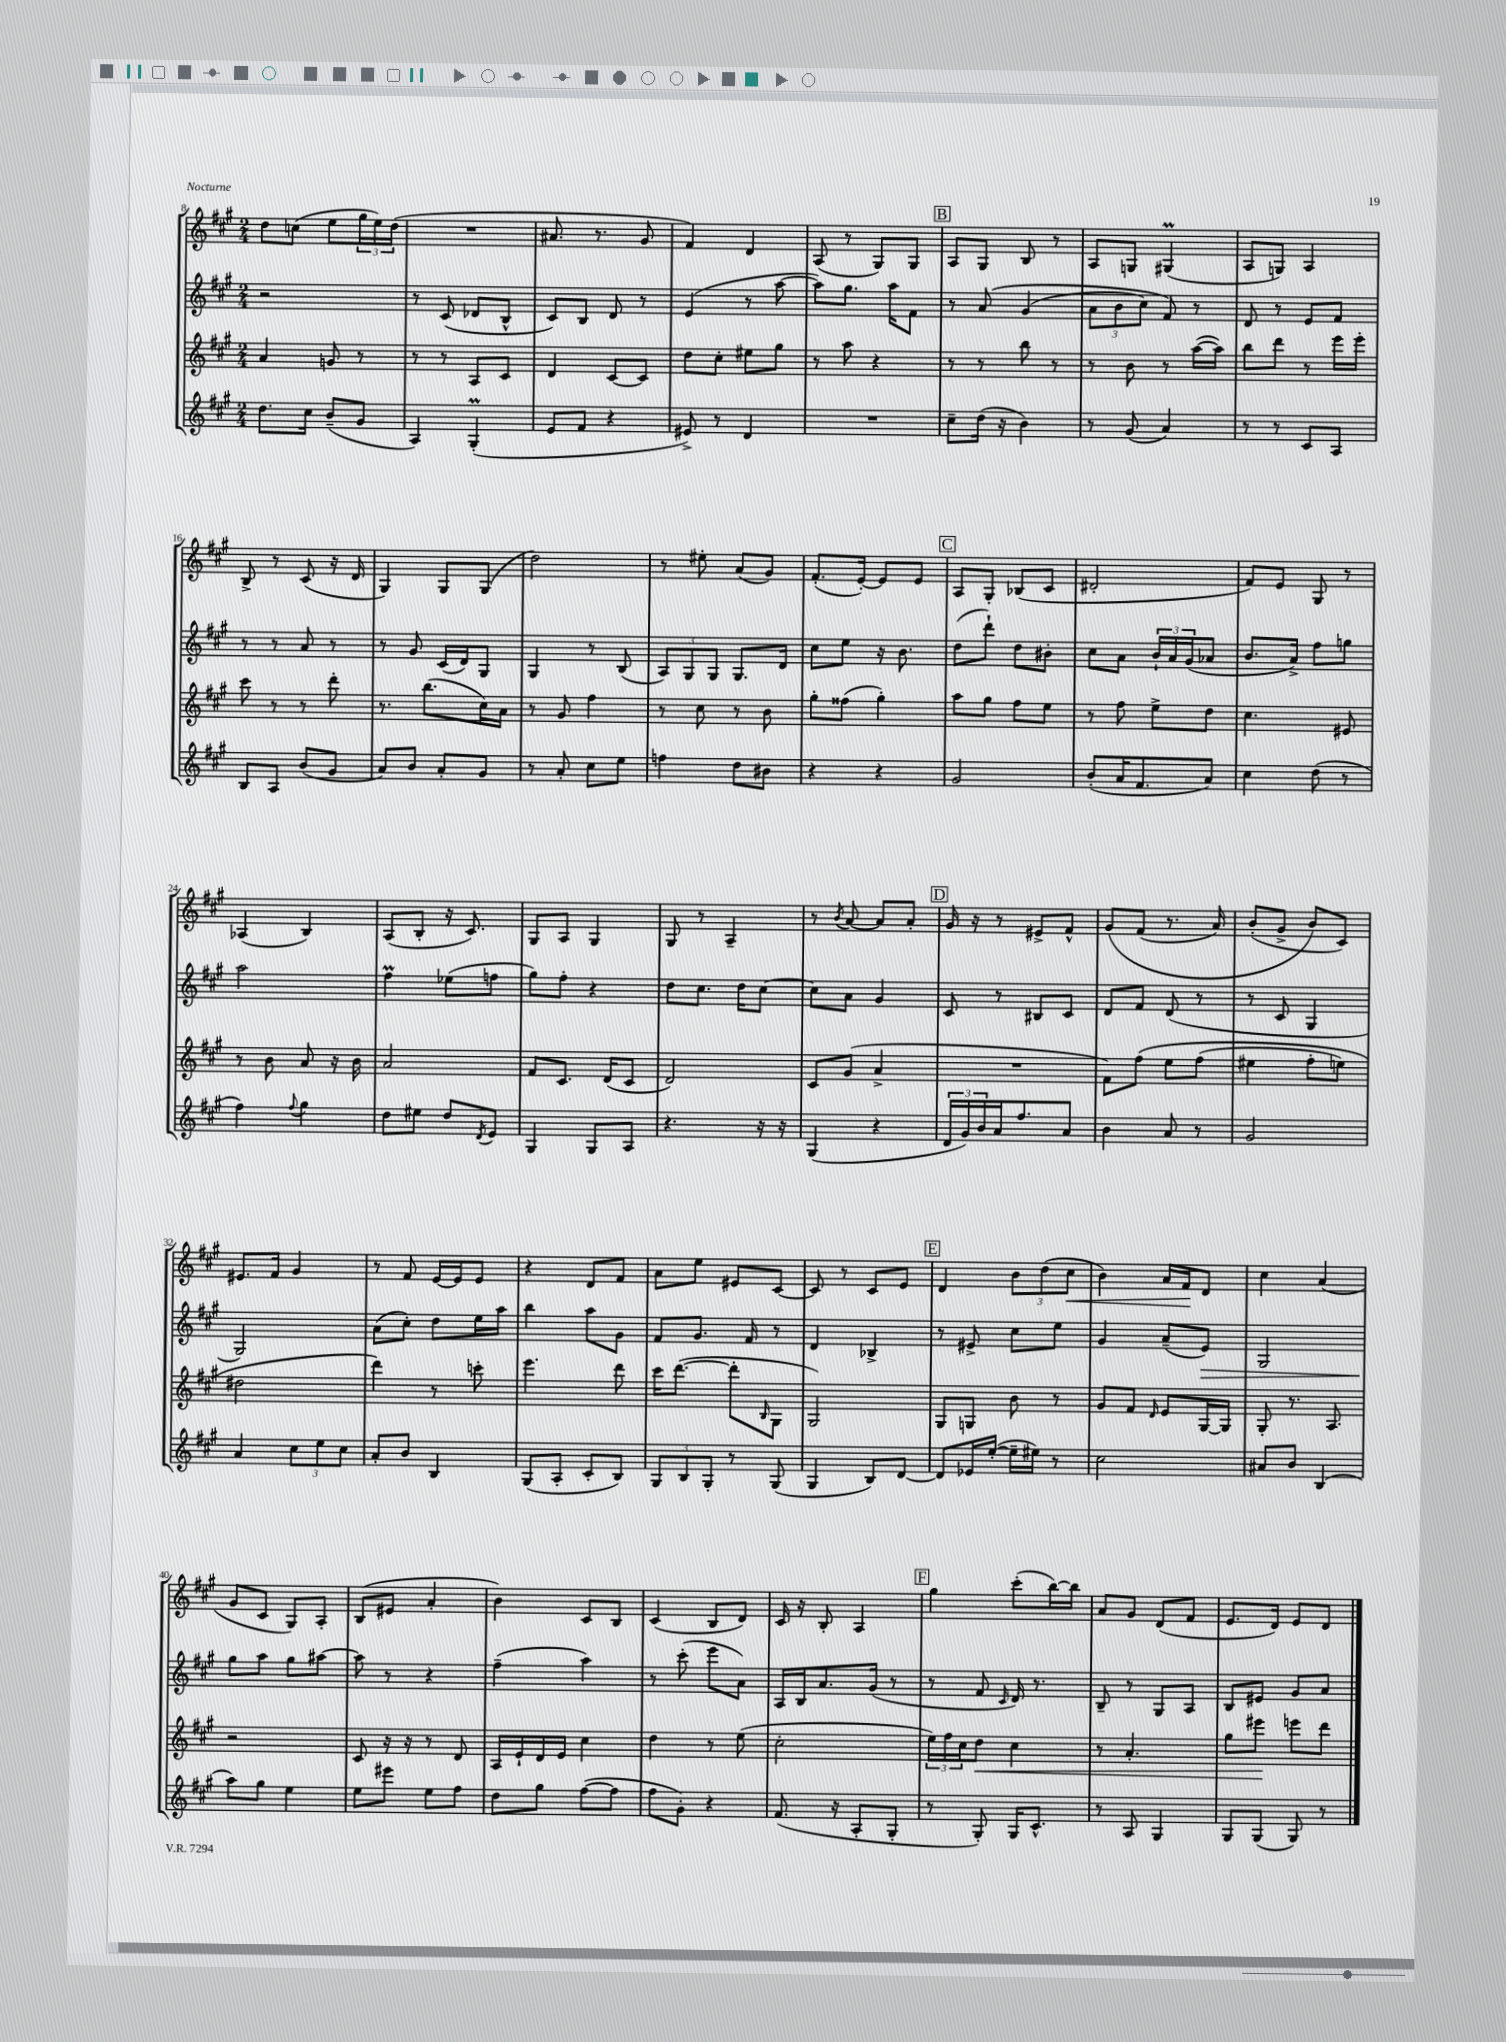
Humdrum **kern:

**kern	**kern	**kern	**kern
*staff4	*staff3	*staff2	*staff1
*clefG2	*clefG2	*clefG2	*clefG2
*k[f#c#g#]	*k[f#c#g#]	*k[f#c#g#]	*k[f#c#g#]
*M2/4	*M2/4	*M2/4	*M2/4
8.dd	4a	2r	8dd
.	.	.	(8cc
16cc#	.	.	.
(8b~	8g	.	8ee
8g#	8r	.	24gg#
.	.	.	24ee)
.	.	.	(24dd
=	=	=	=
4A)	8r	8r	2r
.	8r	(8c#	.
(4G#'	8A	8d-	.
.	8c#	8B^^	.
=	=	=	=
8e	4d	8c#)	8.a#
8f#	.	8B	.
.	.	.	8.r
4r	[8c#	8d	.
.	8c#]	8r	8g#
=	=	=	=
8e#^)	8dd	(4e	4f#)
8r	8cc#'	.	.
4d	8ee#	8r	4d
.	8gg#	[8aa	.
=	=	=	=
2r	8r	8aa])	(8A
.	8aa	8.gg#	8r
.	4r	.	8G#)
.	.	16aa	.
.	.	8f#	8G#
=	=	=	=
8cc#~	8r	8r	8A
(16dd	8r	&(8a	8G#
16r	.	.	.
4b)	8bb	(4g#	8B
.	8r	.	8r
=	=	=	=
8r	8r	12a	8A
.	.	12b	.
(8g#	8b	.	8G
.	.	12cc#)	.
4a)	8r	8f#&)	(4G#
.	([16aa	8r	.
.	16aa])	.	.
=	=	=	=
8r	8bb	8d	8A
8r	8ddd	8r	8G)
8c#	8r	8e	4A
8A	16eee	8f#	.
.	16eee'	.	.
=	=	=	=
8B	8ccc#	8r	8B^
8A	8r	8r	8r
(8b	8r	8a	(8c#
8g#	8ddd'	8r	16r
.	.	.	16d
=	=	=	=
8a)	8.r	8r	4G#)
8b	.	8g#	.
.	(8.bb	.	.
8a'	.	(16c#	8G#
.	.	16d)	.
8g#	16cc#)	8G#	(8G#
.	16a	.	.
=	=	=	=
8r	8r	4G#	2dd)
8a'	8g#	.	.
8cc#	4ff#	8r	.
8ee	.	(8B	.
=	=	=	=
4ff	8r	12A)	8r
.	.	12G#	.
.	8cc#	.	8ee#'
.	.	12G#	.
8dd	8r	8.G#	(8a
8b#	8b	.	8g#)
.	.	16d	.
=	=	=	=
4r	8gg#'	8cc#	(8.f#'
.	(8ff##	8ee	.
.	.	.	[16e')
4r	4gg#')	16r	8e]
.	.	8.b	.
.	.	.	8e
=	=	=	=
2g#	8aa	(8dd	8A
.	8gg#	8ddd`)	8G#'
.	8ff#	8dd	(8B-
.	8ee	8b#'	8c#
=	=	=	=
(8b'	8r	8cc#	2d#'
16a	8ff#	8a	.
8.f#	.	.	.
.	8ee^	24b`	.
.	.	24a	.
.	.	(24g#	.
8a)	8dd	8a-	.
=	=	=	=
4cc#	4.cc#	8.b	8f#)
.	.	.	8e
.	.	16a^)	.
(8dd	.	8ff#	8G#
8r	8e#	8gg	8r
=	=	=	=
4ff#)	8r	2aa	(4A-
.	8b	.	.
8qqff#	.	.	.
4gg#	8a	.	4B)
.	16r	.	.
.	16b	.	.
=	=	=	=
8dd	2a	4ff#	(8A
8ee#	.	.	8B'
8dd	.	(8ee-	16r
.	.	.	8.c#)
8qd	.	.	.
8e	.	8ff	.
=	=	=	=
4G#	8f#	8gg#)	8G#
.	8.c#	8ff#'	8A
8G#	.	4r	4G#
.	(16d	.	.
8A	8c#	.	.
=	=	=	=
4.r	2d)	8dd	8G#
.	.	8.cc#	8r
.	.	.	4A~
.	.	16dd	.
16r	.	[8cc#	.
16r	.	.	.
=	=	=	=
(4G#	8c#	8cc#]	8r
.	.	.	8qb
.	(8g#	8a	[8a
4r	4a^	4g#	8a]
.	.	.	8a'
=	=	=	=
24d	2r	8c#	16g#
24g#)	.	.	.
.	.	.	16r
24b	.	.	.
16a	.	8r	8r
8.ff#	.	.	.
.	.	8B#	8e#^
8a	.	8c#	8f#^^
=	=	=	=
4b	8f#)	8d	&(8g#
.	&(8ff#	8f#	(8f#
8a	8ee	(8d	8.r
8r	(8ff#	8r	.
.	.	.	16a)
=	=	=	=
2g#	4ee#	8r	(8b'
.	.	8c#	8g#^
.	8ff#'	4G#	8b&)
.	8ee)	.	8c#)
=	=	=	=
4a	2dd#	2G#)	8.e#
.	.	.	16f#
12cc#	.	.	4g#
12ee	.	.	.
12cc#	.	.	.
=	=	=	=
8a'	4ddd&)	(8a	8r
8b	.	8cc#')	8f#
4B	8r	8dd	[16e
.	.	.	16e]
.	8ccc'	16ee	8e
.	.	16aa	.
=	=	=	=
(8G#	4.eee	4bb	4r
8A'	.	.	.
8c#'	.	8aa	8d
8B)	8ddd	8g#	8f#
=	=	=	=
12G#	16ccc#	8f#	8a
.	([8.ddd	.	.
12B	.	.	.
.	.	8.g#	8ee
12G#'	.	.	.
8r	8ddd']	.	8e#
.	.	16f#	.
.	16qqB	.	.
(8G#	8G#	8r	[8c#
=	=	=	=
4G#	2G#)	4d	8c#]
.	.	.	8r
8B)	.	4B-^	8c#
[8d	.	.	8e
=	=	=	=
8d]	8G#	8r	4d
16e-	8G	8e#^	.
([16ee'	.	.	.
16ee~]	8b	8cc#	12b
16ee#)	.	.	.
.	.	.	(12dd
8r	8r	8ee	.
.	.	.	12cc#
=	=	=	=
2cc#	8g#	4g#	4b)
.	8f#	.	.
.	16qqd	.	.
.	8e	(8a~	16a
.	.	.	16f#
.	[16G#	8e)	8d
.	16G#]	.	.
=	=	=	=
8a#	8G#'	2G#	4cc#
8b	8.r	.	.
(4B	.	.	(4a
.	8.A	.	.
=	=	=	=
8aa)	2r	8gg#	8g#
8gg#	.	8aa	8c#
4ee	.	8gg#	8G#)
.	.	[8aa#	8A'
=	=	=	=
8ee	8c#	8aa#]	(8B
8eee#	16r	8r	8e#
.	16r	.	.
8ee	8r	4r	4a'
8ff#	8d	.	.
=	=	=	=
8dd	16A	(4ff#~	4b)
.	16e`	.	.
8gg#	16d	.	.
.	16e	.	.
([8ff#	4cc#	4aa)	8c#
8ff#]	.	.	8B
=	=	=	=
8ff#	4dd	8r	(4c#
8g#')	.	(8ccc#'	.
4r	8r	8eee	8B
.	(8ee	8a)	8d)
=	=	=	=
(8.f#	2cc#'	16A	16c#
.	.	16B	16r
.	.	8.a	8B'
16r	.	.	.
8A'	.	.	4A
.	.	(16g#	.
8G#'	.	8r	.
=	=	=	=
8r	24ee)	8r	4gg#
.	24ff#	.	.
.	24cc#	.	.
8G#')	8dd	8f#	.
.	.	16qqc#	.
16G#	4cc#	16d)	(8ccc#'
8.c#^^	.	8.r	.
.	.	.	[16bb)
.	.	.	16bb]
=	=	=	=
8r	8r	8B~	8a
8A	4.a'	8r	8g#
4G#	.	8G#	(8d
.	.	8A	8f#
=	=	=	=
8G#	8gg#	8B	8.e
(8G#	8eee#	8e#	.
.	.	.	16d)
8G#)	8eee	8g#	8e
8r	8ddd	8a	8d
==	==	==	==
*-	*-	*-	*-
